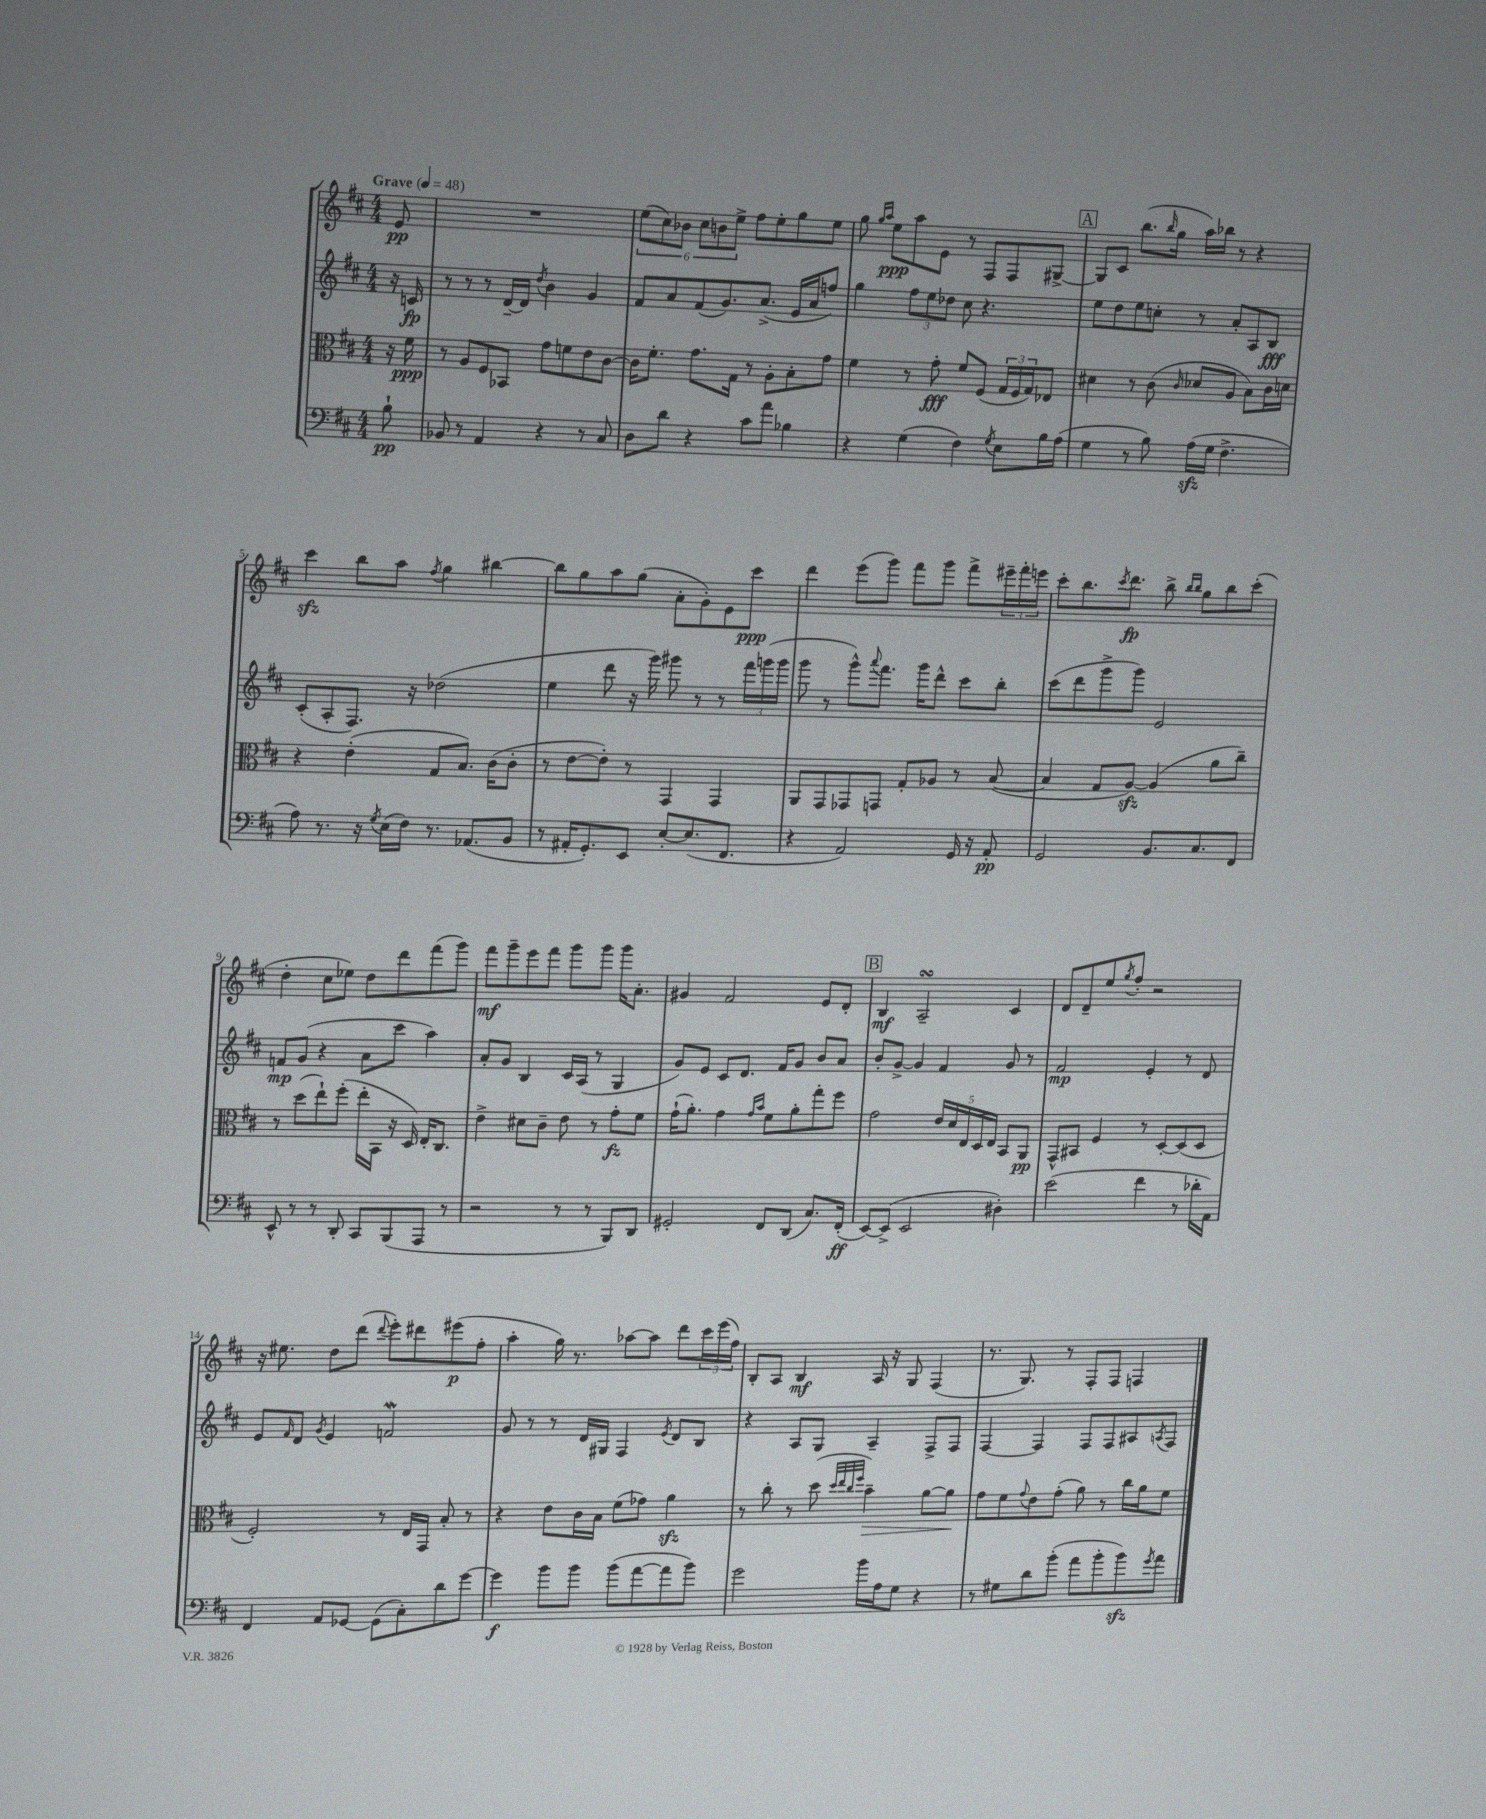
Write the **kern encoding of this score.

**kern	**kern	**kern	**kern
*staff4	*staff3	*staff2	*staff1
*clefF4	*clefC3	*clefG2	*clefG2
*k[f#c#]	*k[f#c#]	*k[f#c#]	*k[f#c#]
*M4/4	*M4/4	*M4/4	*M4/4
*MM48	*MM48	*MM48	*MM48
8B`	16r	16r	8e
.	16f#	16c	.
=	=	=	=
8BB-	8r	8r	1r
8r	8A	8r	.
4AA	8F#	8r	.
.	8BB-	[16d~	.
.	.	16d]	.
.	.	8qdd	.
4r	8g	4b	.
.	8f	.	.
8r	8e	4g	.
8C#	[8c#	.	.
=	=	=	=
8D	16c#]	8f#	(12ee
.	8.f#'	.	.
.	.	.	12cc#)
8d	.	8a	.
.	.	.	12b-
4r	8.g	(8f#	12cc#
.	.	.	12b
.	.	8.g)	.
.	.	.	12ee^
.	16G	.	.
8c#	8r	.	8ff#
.	.	(8.a^	.
8a	8A'	.	8ee'
4B-	8B'	16e	8gg
.	.	16a	.
.	8g	8ff)	8ee
=	=	=	=
4r	4f#	4gg	8gg
.	.	.	16qqgg
.	.	.	16qqaa
.	.	.	8ee
(4G	8r	12ff#	8aa
.	.	12ee	.
.	8g'	.	8e
.	.	12dd-	.
4F#)	8f#	8cc#	8r
.	(8F#	4.r	8F#
8qG	.	.	.
8E	24G	.	8F#
.	24F#	.	.
.	24G)	.	.
16B	8E-	.	[8G#^
(16A	.	.	.
=	=	=	=
4G	4d#	8ee	8G#]
.	.	8dd	8c#
8r	8r	8ee	(8.bb
8B)	(8c#	8cc'	.
.	.	.	16qqbb
.	.	.	16gg
.	16qqc#	.	.
(16A	8d-	8r	16aa)
16G	.	.	16bb-
4.F#^	8A	8a'	8r
.	8B)	8A	4r
.	16c#	8B	.
.	16d	.	.
=	=	=	=
8A)	4r	(8c#'	4ccc#
8.r	.	8A'	.
.	(4e'	8.F#)	8bb
16r	.	.	.
8qG	.	.	.
(16E	.	.	8aa
16F#)	.	16r	.
.	.	.	8qff#
8.r	8G	(2dd-	4gg
.	8.B)	.	.
(8.AA-	.	.	.
.	.	.	[4bb#
.	(16c#	.	.
8BB	8c#'	.	.
=	=	=	=
8r	8r	4ee	8bb#]
16AA#'	[8e	.	8gg
8.GG')	.	.	.
.	8e'])	8ddd	8aa
8EE	8r	16r	(8gg
.	.	16ggg)	.
[8E'	4GG	8ggg#	8a'
(8.E]	.	8r	8g')
.	4GG	8r	8e
8.FF#	.	.	.
.	.	24fff#	8ccc#
.	.	(24ggg	.
.	.	24ggg	.
=	=	=	=
4r	8AA	8ggg	4ddd
.	8GG	8r	.
2AA)	8GG-	8ggg^^)	(8eee
.	.	8qqaaa	.
.	8GG	8.fff#	8ggg)
.	8G'	.	8fff#
.	.	16ggg	.
.	8A-	8ddd^^	8ggg
16GG	8r	8ccc#	8fff#^
16r	.	.	.
8AA'	([8B	8bb'	24eee#~
.	.	.	24fff#'
.	.	.	24eee
=	=	=	=
2GG	4B]	(8ccc#	8ccc#'
.	.	8ddd	8.bb
.	8G	8ggg^	.
.	.	.	8qccc#
.	.	.	8.ddd
.	[8A)	8ggg)	.
8.BB	(4A]	2e	8bb^
.	.	.	16qqbb
.	.	.	16qqbb
.	.	.	8gg
8.C#	.	.	.
.	8a	.	8bb
8FF#	8cc#~)	.	(8ccc#'
=	=	=	=
8EE^^	8r	8f	4dd'
8r	(8dd	(8g	.
8r	8ee`)	4r	8cc#
8DD'	(8ff#'	.	8ee-)
8CC#	16ee'	8a	8dd
.	16BB	.	.
(8BBB	16r	8ccc#	8ddd
.	16D)	.	.
8AAA	16E'	4aa)	(8fff#
.	8.C#	.	.
8r	.	.	8ggg)
=	=	=	=
2r	4e^	8a'	8fff#
.	.	8g	8ggg~
.	8d#	4B	8eee
.	8c#~	.	8fff#
8r	8e	16c#	8ggg
.	.	(16A	.
8r	8r	8r	8ggg
8BBB)	8g'	4G	16ggg
.	.	.	8.a'
8DD	8f#	.	.
=	=	=	=
2GG#'	(16g`	8g)	4g#
.	8.a')	.	.
.	.	8e	.
.	4g	8c#	2f#
.	.	8.d	.
.	16qqg	.	.
.	16qqb	.	.
8FF#	8f#	.	.
.	.	16f#	.
(8DD	8a'	8g	.
8.C#)	8gg'	8b	8e
.	8ff#	8a	8d'
(16FF#'	.	.	.
=	=	=	=
[8EE)	2g	8b'	4B
(8EE^]	.	[8g^	.
2EE	.	4g]	2A~
.	20e	4f#	.
.	20d	.	.
.	20E	.	.
.	20D	.	.
.	20E	.	.
4D#')	8BB	8g	4c#
.	8AA	8r	.
=	=	=	=
(2e	8GG^^	2f#	8d
.	8BB#	.	8d~
.	4F#	.	8ee
.	.	.	8qgg
.	.	.	8ff#'
4f#	8r	4e'	2r
.	[8D'	.	.
8r	(8D]	8r	.
16d-'	8D	8d	.
16AA)	.	.	.
=	=	=	=
4FF#	2F#')	8e	16r
.	.	.	8.ee#
.	.	16qqf#	.
.	.	8d	.
.	.	8qg	.
8AA	.	4e	8dd
[8GG-	.	.	(8ddd
.	.	.	8qqddd
(8GG-]	8r	2f	8eee')
8C#')	16E	.	8ddd#
.	16GG	.	.
8d	8B'	.	(8eee#
[8g	8r	.	8ff#'
=	=	=	=
4g]	4r	8g	4aa'
.	.	8r	.
8b	8e	8r	16gg)
.	.	.	8.r
8b	16c#	16d	.
.	16B	16G#	.
(8b	(8f#	4F#	[8aa-
[8a	8g-)	.	8aa-]
.	.	8qe	.
8a]	4a	8d	8ddd
8b)	.	8B	24ccc#
.	.	.	(24eee
.	.	.	24ff#)
=	=	=	=
2g	8r	4r	8B'
.	8cc#'	.	8A
.	8r	8A	4B
.	(8dd	8G	.
.	32qqdd	.	.
.	32qqee	.	.
.	32qqcc#	.	.
.	32qqff#	.	.
16b	4b~)	4A~	16A
16A	.	.	16r
8G	.	.	8G
4r	[8a	8F#^	(4F#
.	8a]	8F#	.
=	=	=	=
8r	8g	[4F#	8.r
8G#	8f#	.	.
.	.	.	8.G)
.	8qqg	.	.
8d	8e	4F#]	.
(8b'	(8g'	.	8r
8a	8a)	8F#	8F#'
8b'	8r	8F#	8F#
8b)	16cc#	8A#	4F
.	16a	.	.
8qg	.	8qA	.
8a	8f#	8F#	.
==	==	==	==
*-	*-	*-	*-
